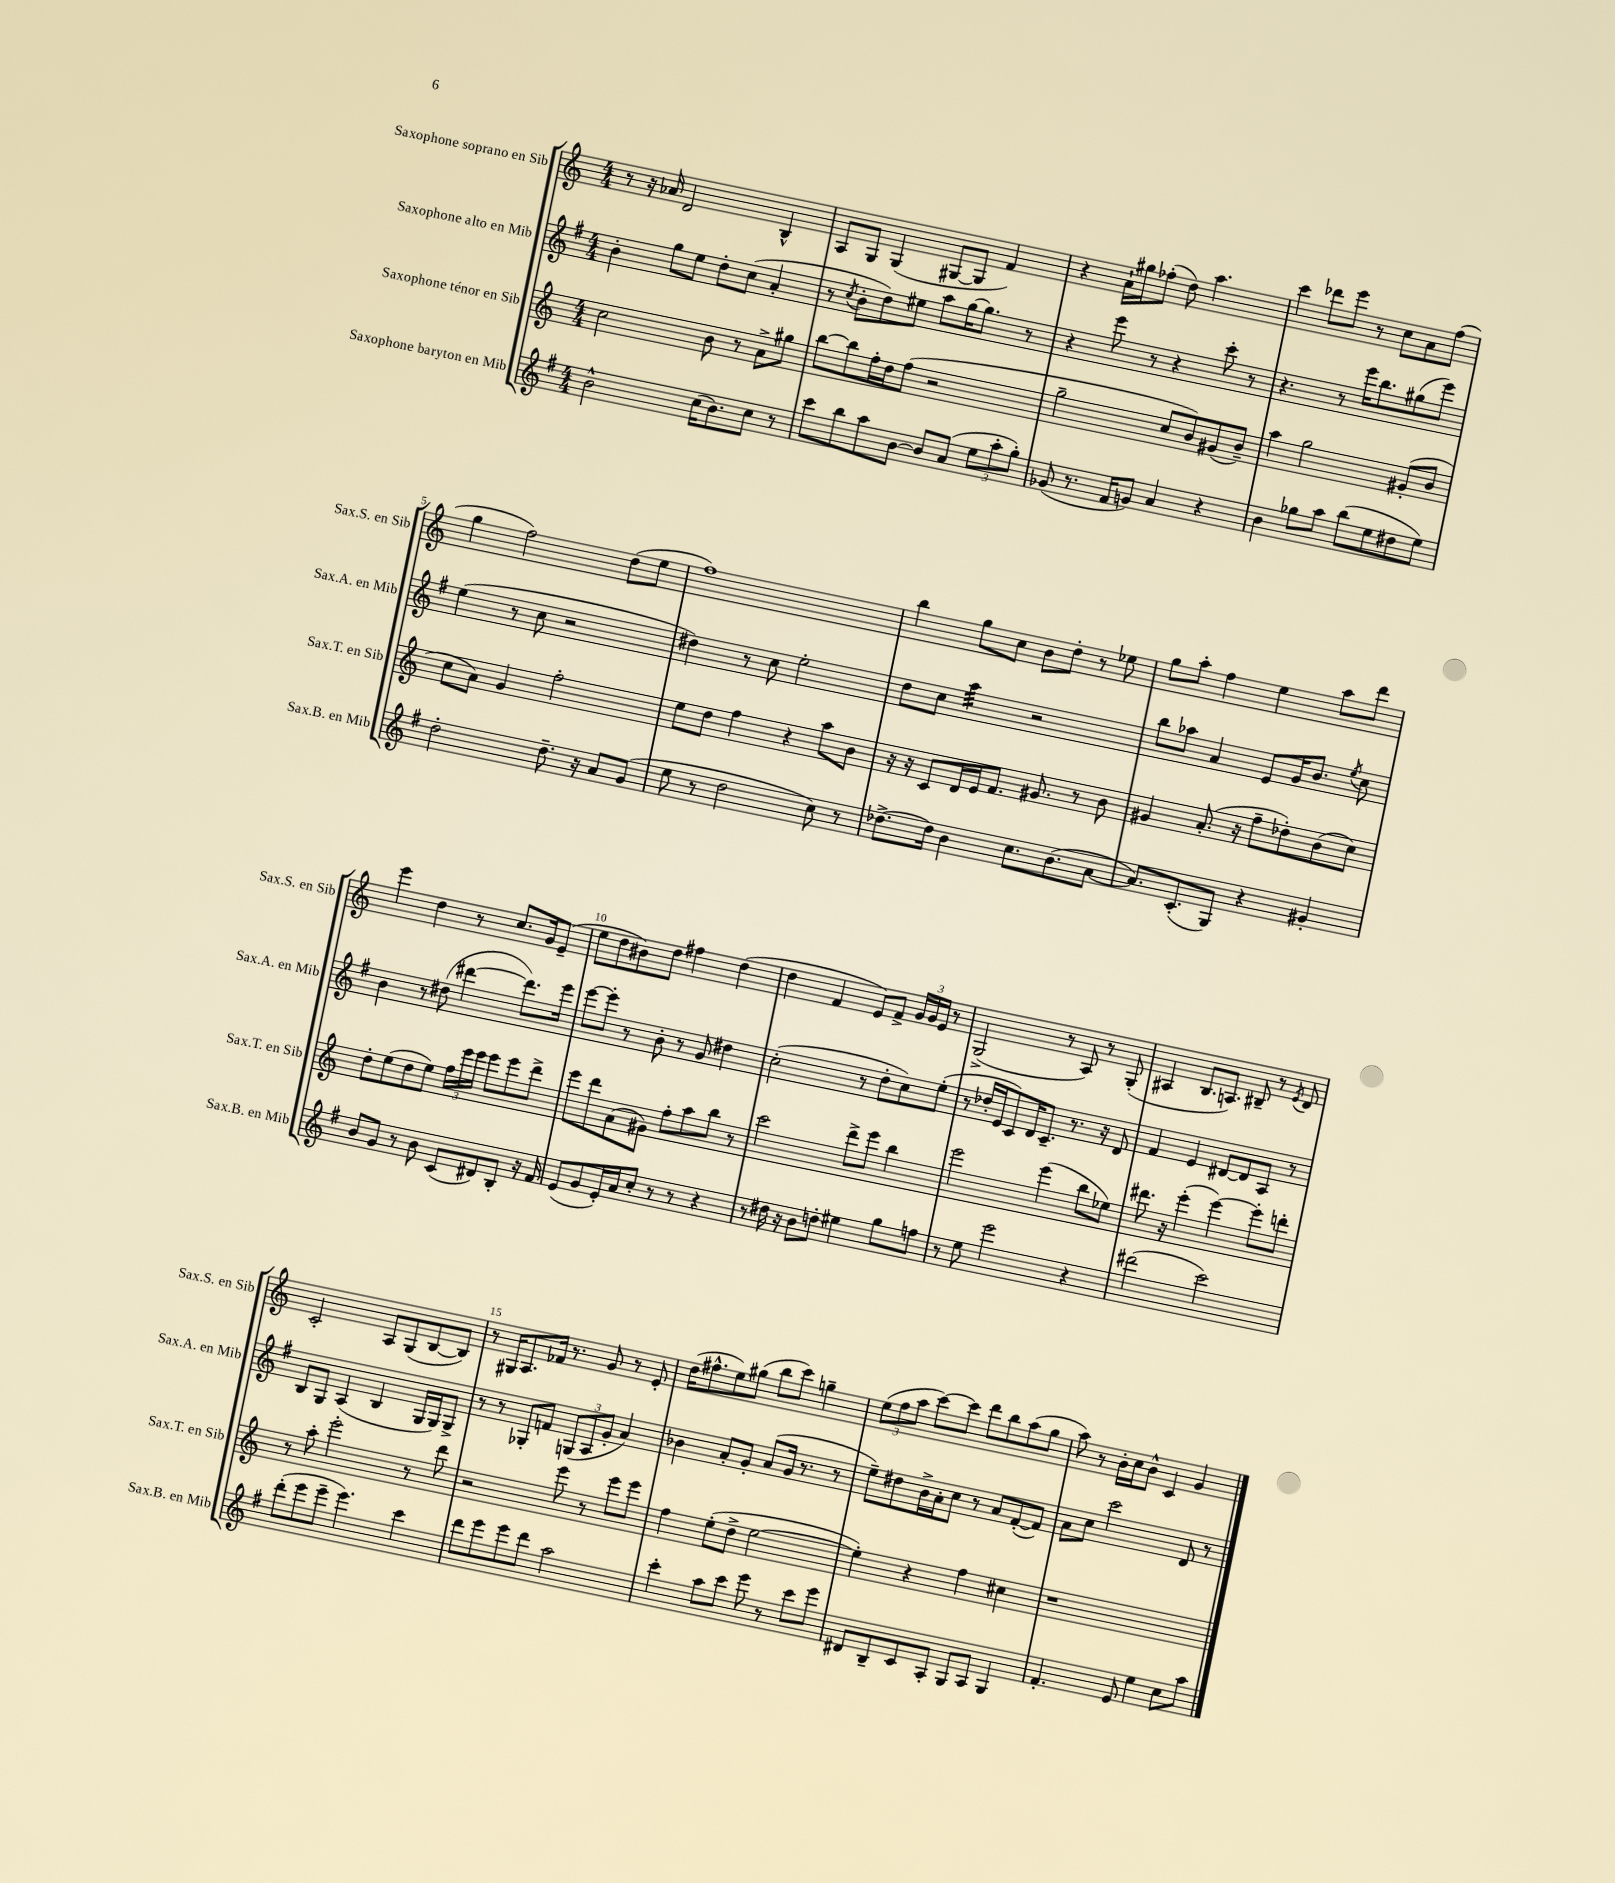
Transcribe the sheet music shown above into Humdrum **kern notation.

**kern	**kern	**kern	**kern
*staff4	*staff3	*staff2	*staff1
*clefG2	*clefG2	*clefG2	*clefG2
*k[f#]	*k[]	*k[f#]	*k[]
*M4/4	*M4/4	*M4/4	*M4/4
2b^^\	2cc\	4b'\	8r
.	.	.	16r
.	.	.	16a-/
.	.	8gg\L	2d/
.	.	8ee\J	.
(16cc\LK	8b\	8dd'\L	.
8.b\)	.	.	.
.	8r	(8cc\J	.
8cc\J	8a^\L	4a'/	4B^^/
8r	8gg#\J	.	.
=	=	=	=
8ccc\L	[8bb\L	8r	8A/L
.	.	8qcc/	.
8bb\	8bb\]	8b'\L	8G/J
8aa\	16ff'\L	8dd\)	(4G/
.	16dd\J	.	.
[8b\J	(8ff\J	8ee#\J	.
8b/]L	2r	8aa\L	[8G#/L
(8a/J	.	[16gg\K	8G#/]J
.	.	8.gg\]J	.
12ee\L	.	.	4f/)
12aa'\	.	.	.
.	.	8r	.
12gg'\J)	.	.	.
=	=	=	=
(8g-/	2gg~\	4r	4r
8.r	.	.	.
.	.	8eee\	16a`\LL
16f#/LK	.	.	16gg#\J
8g/J)	.	8r	(8ff-'\J
4a/	8cc/L	4r	8dd\)
.	8b/)	.	4.aa\
4r	(8g#/	8ccc'\	.
.	8b~/J)	8r	.
=	=	=	=
4b\	4aa\	4.r	4ccc\
8gg-\L	2gg\	.	8ddd-\L
8aa\J	.	8r	8eee\J
(8bb\L	.	16eee\LK	8r
.	.	8.bb\	.
8ee\	.	.	8cc\L
8dd#\	(8g#'/L	(8gg#\	8a\
8ee\J)	8b/J	8eee\J)	(8ff\J
=	=	=	=
2dd'\	8cc\L	(4ee\	4gg\
.	8a\J)	.	.
.	4g/	8r	2ff\)
.	.	8cc\	.
8.dd~\	2ff'\	2r	.
16r	.	.	.
8a/L	.	.	(8dd\L
(8g/J	.	.	8ee\J
=	=	=	=
8ee\	8ee\L	4dd#\)	1ff)
8r	8dd\J	.	.
2dd\	4ff\	8r	.
.	.	8cc\	.
.	4r	2ee'\	.
8cc\)	8aa\L	.	.
8r	8b\J	.	.
=	=	=	=
[8.dd-^\L	16r	8dd\L	4bb\
.	16r	.	.
.	8c/L	8cc\J	.
16dd-\]Jk	.	.	.
4b\	16d/L	4aa\	8gg\L
.	16e/J	.	.
.	8.f/J	.	8cc\J
8.cc\L	.	2r	8b\L
.	8.g#/	.	.
.	.	.	8dd'\J
(8.b\	.	.	.
.	8r	.	8r
[8a\J	8b\	.	8ee-\
=	=	=	=
8.a/]L)	4g#/	8bb\L	8gg\L
.	.	8aa-\J	8aa'\J
(8.c'/	.	.	.
.	(8.a'/	4a/	4ff\
8G/J)	.	.	.
.	16r	.	.
4r	8ff~\L	8e/L	4ee\
.	8dd-'\)	16g/K	.
.	.	8.b/J	.
4g#'/	(8b\	.	8aa\L
.	.	8qee/	.
.	8cc\J)	8cc\	8ddd\J
=	=	=	=
8b/L	8dd'\L	4b\	4eee\
8g/J	(8ee\	.	.
8r	8dd\	8r	4dd\
8b\	8ee\J)	(8dd#\	.
(8c/L	24ff\LL	[4ddd#\	8r
.	24eee\	.	.
.	24eee\JJ	.	.
8d#/)	8eee\L	.	8.cc/L
8B'/J	8eee\	8.ddd#\]L)	.
.	.	.	16g/k
16r	8ddd^\J	.	(8e~/J
16f#/	.	16eee\Jk	.
=	=	=	=
(8e/L	8eee\L	[8eee\L	8ee\L
8g/	8ddd\	8eee'\]J	8dd\
16e'/L)	(8a\	8r	8b#\)
16a/J	.	.	.
8cc'/J	8g#\J)	8b'\	8dd\J
8r	8ff'\L	8r	4ff#\
8r	8aa\	8g/	.
4r	8bb\J	4dd#\	(4dd\
.	8r	.	.
=	=	=	=
8r	2ccc\	(2cc'\	4dd\
16dd#\	.	.	.
16r	.	.	.
8b\L	.	.	4f/
8dd'\J	.	.	.
4ee#\	8ddd^\L	8r	8e/L)
.	8eee\J	8dd'\L	8f^/J
8gg\L	4bb\	8cc\)	24g/LL
.	.	.	24g/
.	.	.	24e/JJ
8ff\J	.	(8ee'\J	8r
=	=	=	=
8r	2eee\	8r	(2G^/
8ee\	.	16dd-'/LL	.
.	.	16e/J	.
2eee\	.	8c/)	.
.	.	16d/K	.
.	.	8.c~/J	.
.	(4eee\	.	8r
.	.	8.r	8A/)
4r	8bb\L	.	8r
.	.	16r	.
.	8ee-\J)	8d/	(8G'/
=	=	=	=
(2ddd#\	8.ddd#\	4f#/	4A#/
.	16r	.	.
.	(4eee'\	4e/	8.B/L
.	.	.	8.A/J)
2ccc\)	[4eee\)	[8d#/L	.
.	.	8d#/]	8B#~/
.	8eee'\]L	8A/J	8r
.	.	.	8qe/
.	8ddd'\J	8r	8d/
=	=	=	=
(8ddd'\L	8r	8B/L	2c'/
8eee\	8aa'\	8G/J	.
8eee~\J	2eee'\	(4A/	.
4.eee\)	.	.	.
.	.	4B/	8A/L
.	.	.	(8G/
4ccc\	8r	16G/LL	[8B/
.	.	16G/J)	.
.	8ddd\	8G^/J	8B/]J)
=	=	=	=
8ddd\L	2r	8r	8r
8eee\	.	8r	16G#/LK
.	.	.	8.A/
8eee\	.	8G-'/L	.
8ddd\J	.	8f/J	16f-/Jk
.	.	.	8.r
2aa\	8eee\	(12G/L	.
.	.	12A/	.
.	8r	.	8g/
.	.	12g'/J	.
.	8eee\L	4a/)	8r
.	8eee\J	.	8e'/
=	=	=	=
4ccc'\	4ff\	4b-\	(16dd\LK
.	.	.	8.ff#^^\
8aa\L	(8ee'\L	8a'/L	8ee\)
8ccc\J	8dd^\J	8g'/J	(8gg#\J
8eee\	[2ee\	(8a/L	8bb\L
8r	.	16g/Jk	8ccc\J)
.	.	8.r	.
8ccc\L	.	.	4gg~\
8eee\J	.	8r	.
=	=	=	=
8d#/L	4ee'\])	8ee~\L)	(12ee\L
.	.	.	12ff\
8B~/	.	8dd#\	.
.	.	.	12aa\J
8c/	4r	16b^\L	[8ccc\L)
.	.	16a'\J	.
8A'/J	.	8cc\J	8ccc\]J
8G/L	4ff\	8r	8ddd\L
8A/J	.	8a/L	8bb\
4G/	4cc#\	([8f#'/	(8aa\
.	.	8f#/]J)	8gg\J
=	=	=	=
4.f#'/	1r	8a\L	8aa\)
.	.	8cc\J	8r
.	.	2ccc\	16b'\LL
.	.	.	16cc\J
8e/	.	.	8b^^\J
4ee\	.	.	4c/
8cc\L	.	8d/	4g/
8aa\J	.	8r	.
==	==	==	==
*-	*-	*-	*-
